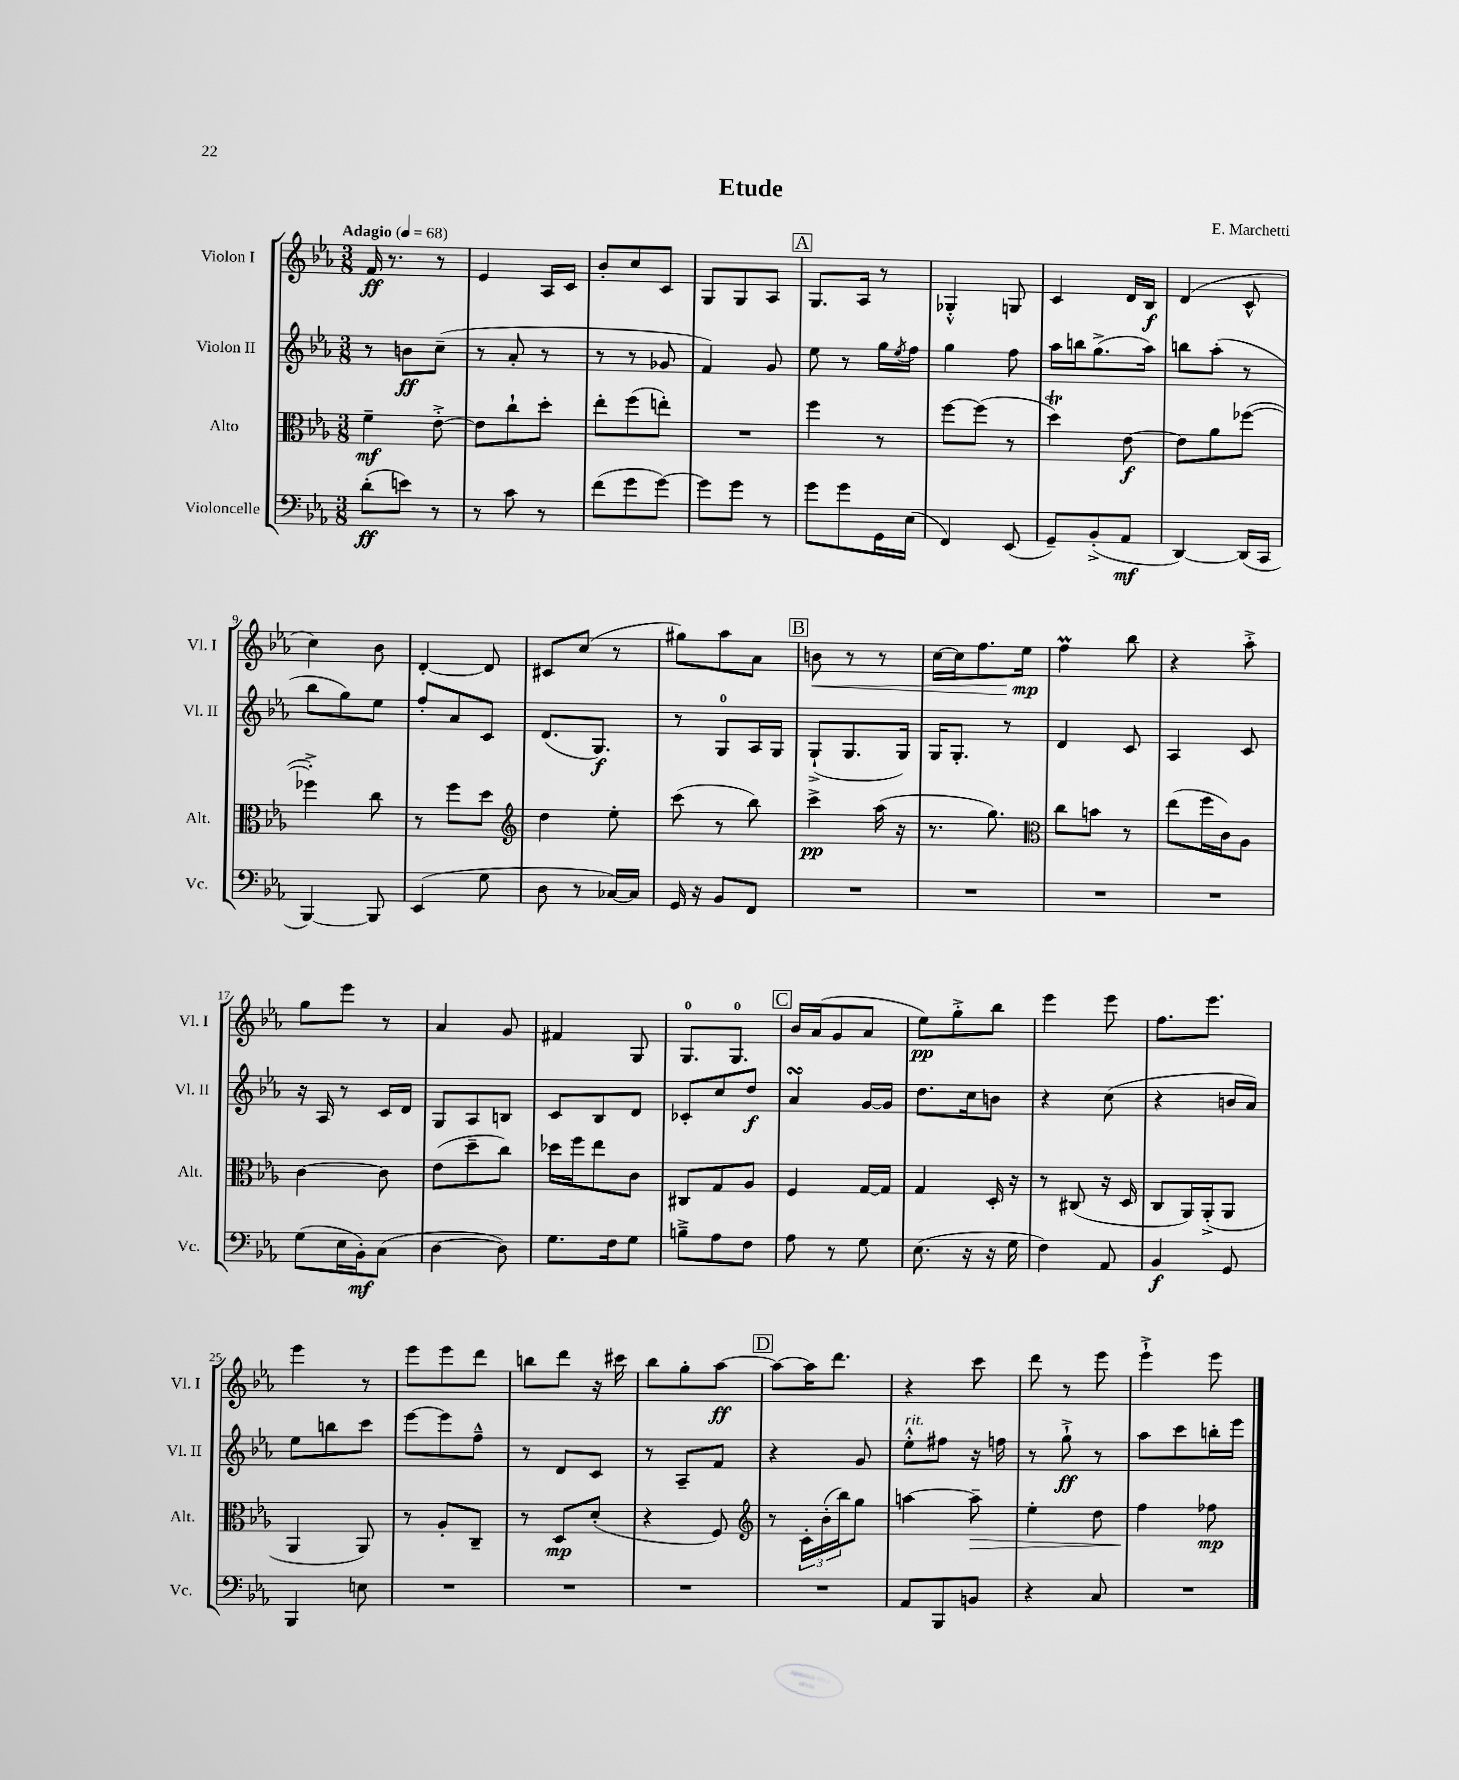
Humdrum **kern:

**kern	**kern	**kern	**kern
*staff4	*staff3	*staff2	*staff1
*clefF4	*clefC3	*clefG2	*clefG2
*k[b-e-a-]	*k[b-e-a-]	*k[b-e-a-]	*k[b-e-a-]
*M3/8	*M3/8	*M3/8	*M3/8
*MM68	*MM68	*MM68	*MM68
(8d'	4f~	8r	16f
.	.	.	8.r
8e)	.	8b	.
8r	[8e-'^	(8cc~	8r
=	=	=	=
8r	8e-]	8r	4e-
8c	8cc`	8a-'	.
8r	8dd'	8r	16A-
.	.	.	16c
=	=	=	=
(8f	8ee-'	8r	8b-'
8g	(8ff	8r	8cc
[8g)	8ee')	8g-	8c
=	=	=	=
8g]	4.r	4f)	8G
8g	.	.	8G
8r	.	8g	8A-
=	=	=	=
8g	4ff	8ee-	8.G
8g	.	8r	.
.	.	.	16A-
16GG	8r	16gg	8r
.	.	8qee-	.
(16E-	.	16ff	.
=	=	=	=
4FF)	[8ff	4gg	4G-'^^
.	(8ff]	.	.
(8EE-	8r	8ff	8G
=	=	=	=
8GG~)	4dd)	16aa-	4c
.	.	16bb	.
(8BB-'^	.	(8.gg^	.
8AA-	[8e-	.	16d
.	.	16aa-)	16B-
=	=	=	=
[4DD)	8e-]	8bb	(4d
.	8a-	(8aa-'	.
(16DD]	([8ff-	8r	8c^^
16CC	.	.	.
=	=	=	=
[4BBB-)	4ff-'^])	8bb-	4cc)
.	.	8gg)	.
8BBB-]	8cc	8ee-	8b-
=	=	=	=
(4EE-	8r	8ff'	[4d'
.	8ff	8a-	.
8G	8dd	8c	8d]
=	=	=	=
*	*clefG2	*	*
8D	4dd	(8.d	8c#
8r	.	.	(8cc
.	.	8.G)	.
[16C-)	8ee-'	.	8r
16C-]	.	.	.
=	=	=	=
16GG	(8ccc	8r	8gg#)
16r	.	.	.
8BB-	8r	8G	8aa-
8FF	8bb-)	16A-	8a-
.	.	16G	.
=	=	=	=
4.r	4ccc^	(8G`^	8b
.	.	8.G	8r
.	(16aa-	.	8r
.	16r	16G)	.
=	=	=	=
4.r	8.r	16G	[16cc
.	.	8.G'	16cc]
.	.	.	8.ff
.	8.gg)	.	.
.	.	8r	.
.	.	.	16ee-
=	=	=	=
*	*clefC3	*	*
4.r	8cc	4d	4ff
.	8b	.	.
.	8r	8c	8bb-
=	=	=	=
4.r	(8ee-	4A-	4r
.	16ff	.	.
.	16c)	.	.
.	8A-	8c	8aa-'^
=	=	=	=
(8G	[4c	16r	8gg
.	.	16A-	.
16E-	.	8r	8eee-
16BB-')	.	.	.
(8C	8c]	16c	8r
.	.	16d	.
=	=	=	=
[4D	(8e-	8G	4a-
.	8dd~	8A-	.
8D])	8cc)	8B	8g
=	=	=	=
8.G	16dd-	8c	4f#
.	16ff	.	.
.	8ee-	8B-	.
16F	.	.	.
8G	8c	8d	8G
=	=	=	=
8B~^	8C#	8c-'	8.G
8A-	8G	8cc	.
.	.	.	8.G
8F	8A-	8dd	.
=	=	=	=
8A-	4F	4a-	16b-
.	.	.	(16a-
8r	.	.	8g
8G	[16G	[16g	8a-
.	16G]	16g]	.
=	=	=	=
(8.E-	4G	8.dd	8ee-)
.	.	.	8gg'^
16r	.	16cc	.
16r	16D'	8b	8bb-
16G	16r	.	.
=	=	=	=
4F)	8r	4r	4eee-
.	(8C#	.	.
8AA-	16r	(8cc	8eee-
.	16D	.	.
=	=	=	=
4BB-	8C	4r	8.ff
.	16AA-)	.	.
.	(16AA-'^	.	8.eee-
8GG	8AA-	16b	.
.	.	16a-)	.
=	=	=	=
4BBB-	4AA-	8ee-	4eee-
.	.	8bb	.
8E	8AA-)	8ccc	8r
=	=	=	=
4.r	8r	[8eee-	8eee-
.	8A-'	8eee-]	8eee-
.	8C~	8ff~^^	8ddd
=	=	=	=
4.r	8r	8r	8bb
.	8D	8d	8ddd
.	(8d'	8c	16r
.	.	.	16ccc#
=	=	=	=
4.r	4r	8r	8bb-
.	.	8A-~	8gg'
.	8F)	8f	[8aa-
=	=	=	=
*	*clefG2	*	*
4.r	8r	4r	8aa-_
.	24c'	.	16aa-]
.	(24b-'	.	.
.	.	.	8.ddd
.	24bb-)	.	.
.	8gg	8g	.
=	=	=	=
8AA-	[4aa	8ee-'^^	4r
8BBB-	.	8ff#	.
8BB	8aa~]	16r	8ccc
.	.	16ff	.
=	=	=	=
4r	4ee-'	8r	8ddd
.	.	8gg`^	8r
8C	8dd	8r	8eee-
=	=	=	=
4.r	4ff	8aa-	4eee-`^
.	.	8ccc	.
.	8ff-	16bb'	8eee-
.	.	16eee-	.
==	==	==	==
*-	*-	*-	*-
